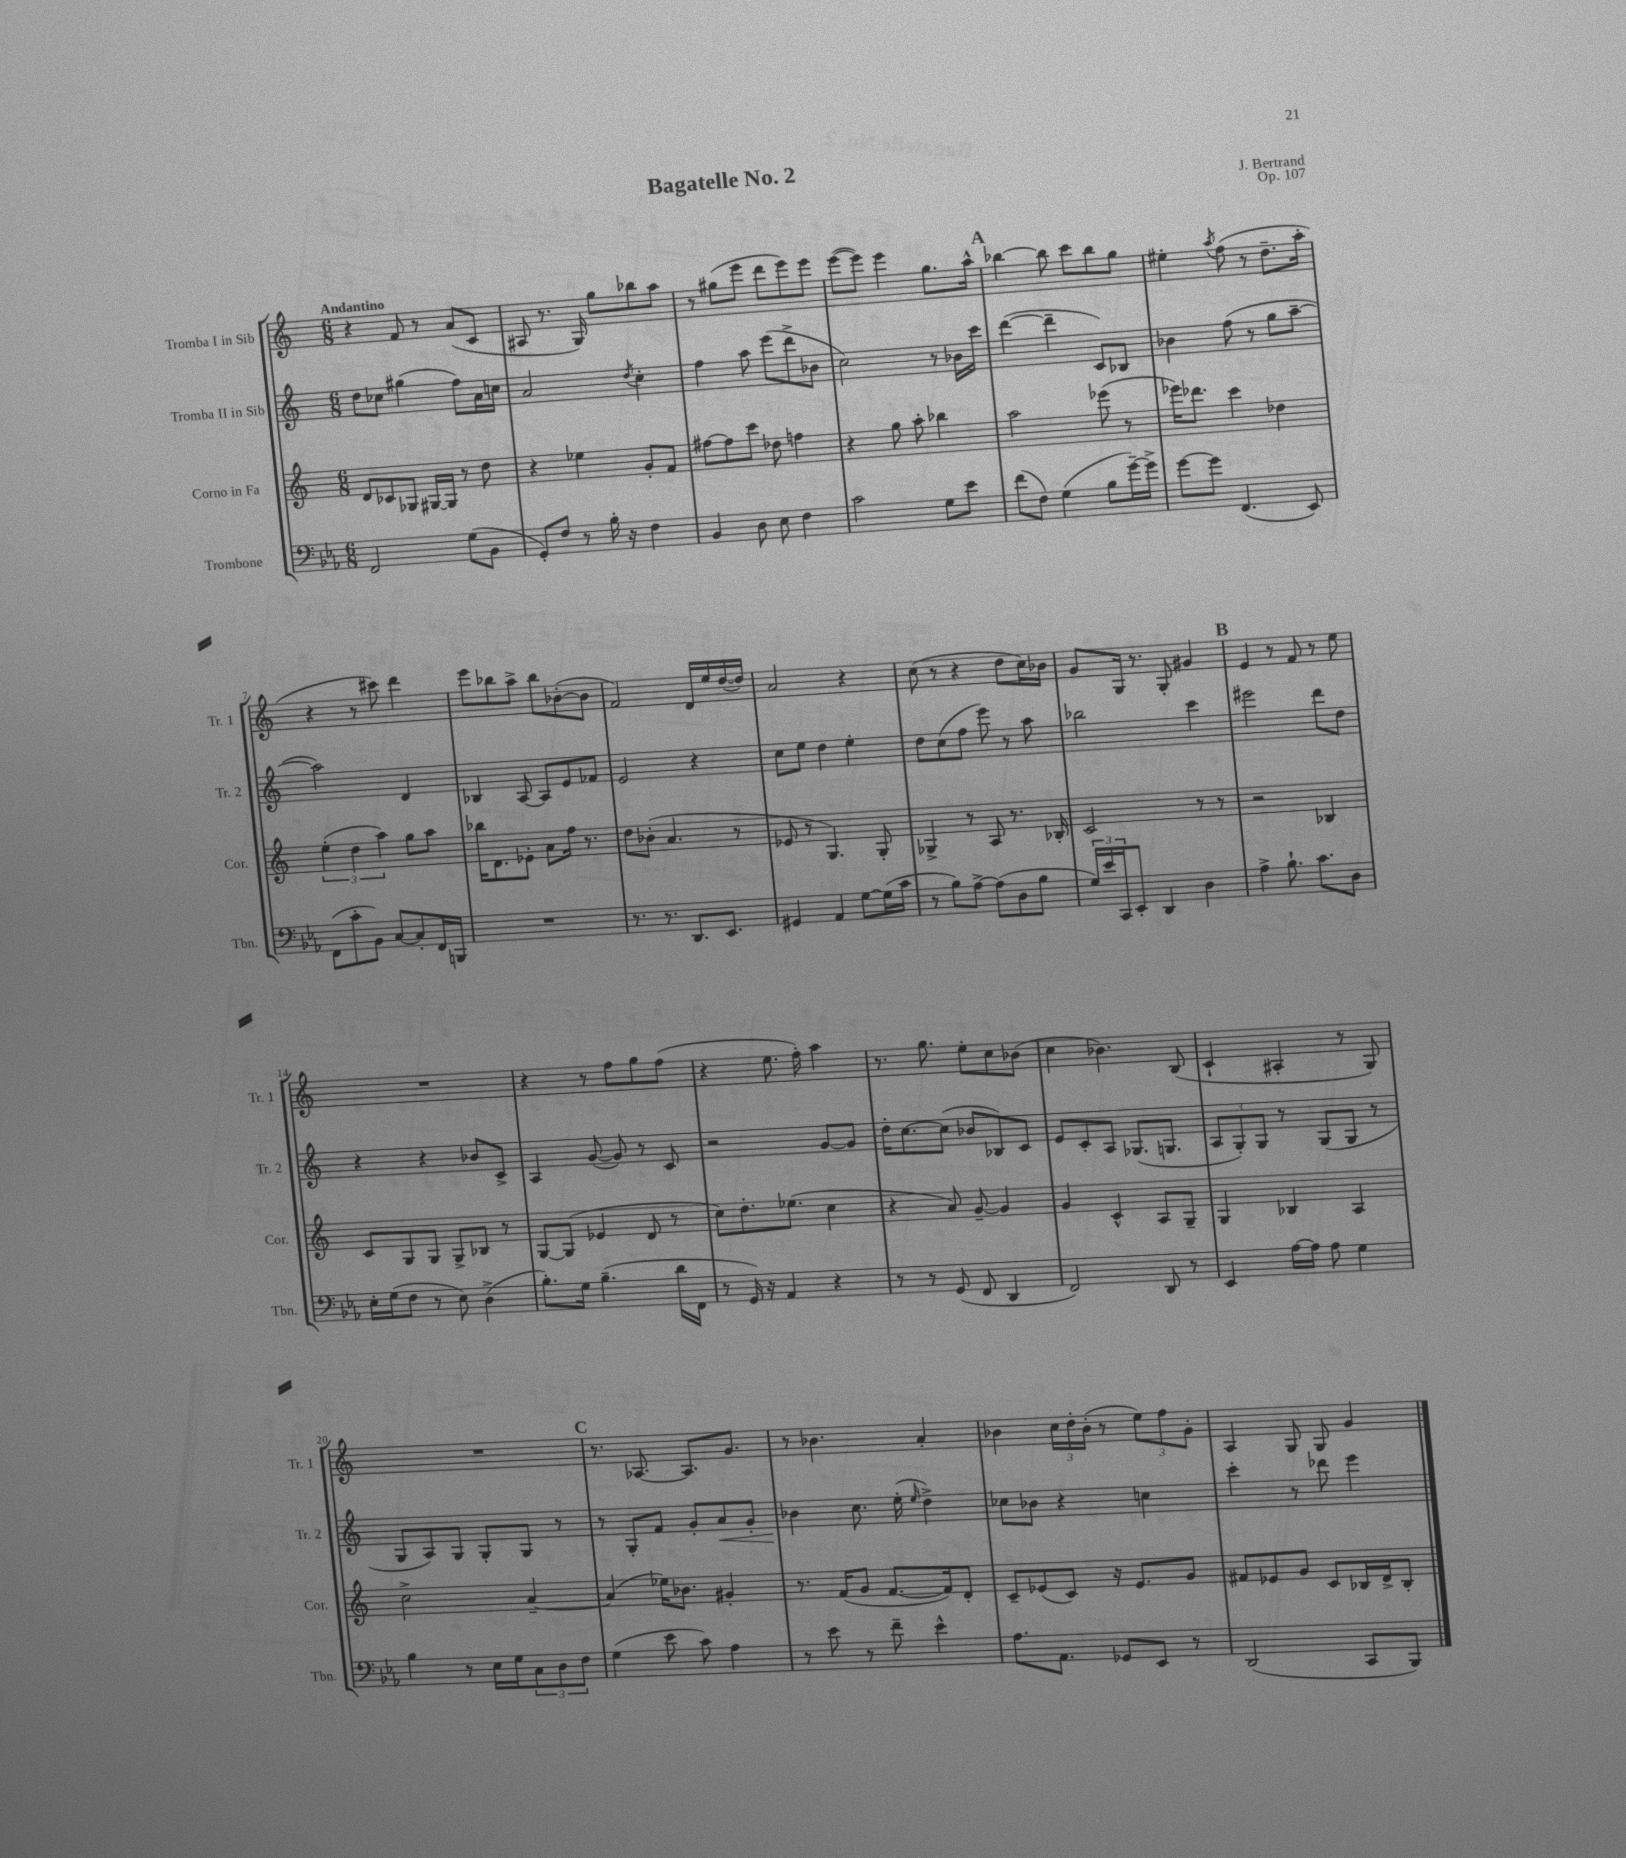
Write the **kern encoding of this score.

**kern	**kern	**kern	**dynam	**kern
*part4	*part3	*part2	*part2	*part1
*staff4	*staff3	*staff2	*staff2	*staff1
*I"Trombone	*I"Corno in Fa	*I"Tromba II in Sib	*	*I"Tromba I in Sib
*I'Tbn.	*I'Cor.	*I'Tr. 2	*	*I'Tr. 1
*clefF4	*clefG2	*clefG2	*	*clefG2
*k[b-e-a-]	*k[]	*k[]	*	*k[]
*M6/8	*M6/8	*M6/8	*	*M6/8
=1	=1	=1	=1	=1
!	!	!	!	!LO:TX:a:B:t=Andantino
2FF/	8d/L	8dd\L	.	4r
.	8c-X/	8cc-X\J	.	.
.	8G-X/J	(4gg#X\	.	8f/
.	[16G#X/LL	.	.	8r
.	16G#/JJ]	.	.	.
(8G\L	8r	8ff\L)	.	(8a/L
8BB-\J	8dd\	16a\L	.	8c/J
.	.	16ccn\JJ	.	.
=2	=2	=2	=2	=2
8GG'/L)	4r	2a/	.	8A#X/
8F/J	.	.	.	8.r
8r	4ee-X\	.	.	.
.	.	.	.	16G/)
16B-'\	.	.	.	8gg\L
16r	.	.	.	.
.	.	8qdd/	.	.
4F\	8g'/L	4cc'\	.	8bb-X\
.	8f/J	.	.	8aa\J
=3	=3	=3	=3	=3
4BB-/	[8ff#X\L	4ff\	.	8r
.	8ff#\]	.	.	(8gg#X\L
8D\	8ccc\J	8aa\	.	8eee\J
8E-\	8dd-X\	(8eee\L	.	8ddd\L
4F\	4ffn\	8ddd^\	.	8eee\)
.	.	8b-X\J	.	8eee\J
=4	=4	=4	=4	=4
2c\	4r	2cc\)	.	([8eee\L
.	.	.	.	8eee\J])
.	8gg\	.	.	4eee\
.	8aa'\	.	.	.
8G\L	4bb-X\	8r	.	8.gg\L
8e-\J	.	16b-X\LL	.	.
.	.	16ccc\JJ	.	16aa^^\Jk
!!LO:REH:place=s1:t=A
=5	=5	=5	=5	=5
(8f\L	2aa\	([4ddd\	.	[4bb-X\
8F\J)	.	.	.	.
(4G\	.	4ddd~\]	.	8bb-\]
.	.	.	.	8ccc\L
8B-\L	(8eee-X\	8c/L)	.	8bb-\
[16g~\L)	8r	8B-X/J	.	8gg\J
16g^\JJ]	.	.	.	.
=6	=6	=6	=6	=6
[8g\L	16eee-X\KL)	4b-X\	.	4ee#X'\
.	8.ddd-X\J	.	.	.
8g\J]	.	.	.	.
.	.	.	.	8qaa/
(4.FF/	4ccc\	(8ff\	.	(8ff\
.	.	8r	.	8r
.	4dd-X\	8gg\L	.	8.dd~\L
8EE-/)	.	[8aa~\J	.	.
.	.	.	.	16aa'\Jk
!!LO:LB:g=z
=7	=7	=7	=7	=7
(8FF\L	(6ee'\	2aa\])	.	4r
8c'\	.	.	.	.
.	6dd\	.	.	.
8BB-\J)	.	.	.	8r
.	6aa\)	.	.	.
[8C/L	.	.	.	8ccc#X\)
8C'/]	8gg\L	4d/	.	4ddd\
16FF/L	8aa\J	.	.	.
16BBBn/JJ	.	.	.	.
=8	=8	=8	=8	=8
2.r	16bb-X\KL	4B-X/	.	8eee\L
.	8.d\	.	.	.
.	.	.	.	8bb-X\
.	8e-X'\J	[8A/	.	8aa^\J
.	8a\L	8A/L]	.	8bb-\L
.	16ff\Jk	8e/	.	([8b-X'\
.	8.r	.	.	.
.	.	8f-X/J	.	8b-\J]
=9	=9	=9	=9	=9
8.r	8dd\L	2e/	.	2f/)
.	(8b-X'\J	.	.	.
8.r	.	.	.	.
.	4.a/	.	.	.
8.DD/L	.	.	.	.
.	.	4r	.	16d/LL
8.EE-/J	.	.	.	16ee/
.	8r	.	.	([16dd/
.	.	.	.	16dd/JJ])
=10	=10	=10	=10	=10
4GG#X/	8e-X/	8cc\L	.	2a/
.	8r	8ee\J	.	.
4AA-/	4.G/)	4dd\	.	.
[8G\L	.	4ee'\	.	4r
(16G\L]	8G'/	.	.	.
16c\JJ	.	.	.	.
=11	=11	=11	=11	=11
8r	4G-X^/	8dd\L	.	(8cc\
8B-\L)	.	(8cc\	.	8r
[8A-^\J	8r	8ff\J	.	4r
(8A-\L]	8A/	8eee\)	.	.
8D\	8.r	8r	.	8dd\L
8B-\J	.	8aa\	.	16cc\L)
.	16B-X'/	.	.	16b-X\JJ
=12	=12	=12	=12	=12
24G/LL)	2c/	2bb-X\	.	8g/L
24e-/	.	.	.	.
24CC/J	.	.	.	.
8EE-'/J	.	.	.	16G/Jk
.	.	.	.	8.r
4DD/	.	.	.	.
.	.	.	.	8G'/
4D\	8r	4ccc\	.	4g#X/
.	8r	.	.	.
!!LO:REH:place=s1:t=B
=13	=13	=13	=13	=13
4A-^\	2r	2eee#X\	.	4e/
8.B-`\	.	.	.	8r
.	.	.	.	8f/
8.c\L	.	.	.	.
.	4B-X/	8ddd\L	.	8r
8D\J	.	8dd\J	.	8ee\
!!LO:LB:g=z
=14	=14	=14	=14	=14
16E-'\LL	8c/L	4r	.	2.r
(16G\J	.	.	.	.
8F\J	8G/	.	.	.
8r	8G/J	4r	.	.
8E-\)	8G^/L	.	.	.
(4D^\	8B-X/J	8b-X/L	.	.
.	8r	8c^/J	.	.
=15	=15	=15	=15	=15
8.B-'\L)	[8G/L	4A/	.	4r
.	(8G/J]	.	.	.
16G\Jk	.	.	.	.
(4.B-~\	4e-X/	([8g/	.	8r
.	.	8g/])	.	8ff\L
.	8d/	8r	.	8gg\
16d\LL	8r	8c/	.	(8ff\J
16FF\JJ	.	.	.	.
=16	=16	=16	=16	=16
8r	8cc\L)	2r	.	4r
16GG/)	8.dd'\	.	.	.
16r	.	.	.	.
4AA-/	.	.	.	8.ee\
.	(8.ee-X\J	.	.	.
.	.	.	.	16ff'\)
4r	4cc\	[8g/L	.	4aa\
.	.	8g/J]	.	.
=17	=17	=17	=17	=17
8r	4r	16dd'\KL	.	8.r
.	.	[8.cc\	.	.
8r	.	.	.	.
.	.	.	.	8.gg\
(8GG/	8a/)	(8cc\J]	.	.
8FF/	[8g~/	8b-X/L	.	8ee'\L
4DD/	4g/]	8B-X/)	.	8cc\
.	.	8c/J	.	(8b-X\J
=18	=18	=18	=18	=18
2FF/)	4g/	8e/L	.	4cc\
.	.	8c'/	.	.
.	4c^^/	8A/J	.	4.b-X\)
.	.	(8.G-X/L	.	.
8DD/	8A/L	.	.	.
.	.	8.Gn/J	.	.
8r	8G~/J	.	.	(8B/
=19	=19	=19	=19	=19
4EE-/	4G/	12A/L	.	4c`/
.	.	12G'/)	.	.
.	.	12G/J	.	.
[16A-\LL	4B-X/	8r	.	4A#X'/
16A-\JJ]	.	.	.	.
8A-\	.	(8G/L	.	.
4G\	4A/	8G/J	.	8r
.	.	8r	.	8G/)
!!LO:LB:g=z
=20	=20	=20	=20	=20
4B-\	2cc^\	8G/L	.	2.r
.	.	8A/)	.	.
8r	.	8G/J	.	.
16E-\LL	.	8G'/L	.	.
16G\J	.	.	.	.
12C\	[4a~/	8G/J	.	.
12D\	.	.	.	.
.	.	8r	.	.
12F\J	.	.	.	.
!!LO:REH:place=s1:t=C
=21	=21	=21	=21	=21
(4G\	(4a/]	8r	.	8.r
.	.	8G'/L	.	.
.	.	.	.	[8.A-X/
8e-\	16ee-X\KL)	8f/J	.	.
.	8.b-X\J	.	.	.
8c\)	.	8g'/L	.	8.A-/L]
!	!	!	!LO:HP:b	!
4A-\	4g#X'/	8a/	<	.
.	.	.	.	8.g/J
.	.	8g'/J	.	.
=22	=22	=22	=22	=22
8r	8.r	4b-X\	.	8r
8e-\	.	.	.	4.b-X\
.	(16f/KL	.	.	.
8r	8g/J	8.cc\	[	.
8f~\	[8.f/L	.	.	.
.	.	(16ee'\	.	.
.	.	16qqee/	.	.
4e-^^\	.	4dd^\)	.	4a'/
.	16f/k])	.	.	.
.	8d'/J	.	.	.
=23	=23	=23	=23	=23
8.A-\L	8c~/L	8cc-X\L	.	4b-X\
.	(8e-X/	8b-X\J	.	.
8.AA-\J	.	.	.	.
.	8c/J)	4r	.	24cc\LL
.	.	.	.	24dd'\
.	.	.	.	(24b-'\JJ
8GG-X/L	16r	.	.	8r
.	8.e-/L	.	.	.
8EE-/J	.	4ccn\	.	12ee\L)
.	.	.	.	12ff\
8r	8g/J	.	.	.
.	.	.	.	12g'\J
=24	=24	=24	=24	=24
(2DD/	8f#X/L	4ccc'\	.	4A/
.	8e-X/	.	.	.
.	8g/J	8r	.	8G/
.	8c/L	8ddd-X\	.	8G/
8CC/L	16B-X/L	4eee\	.	4g/
.	16d^/J	.	.	.
8BBB-/J)	8B-'/J	.	.	.
==	==	==	==	==
*-	*-	*-	*-	*-
